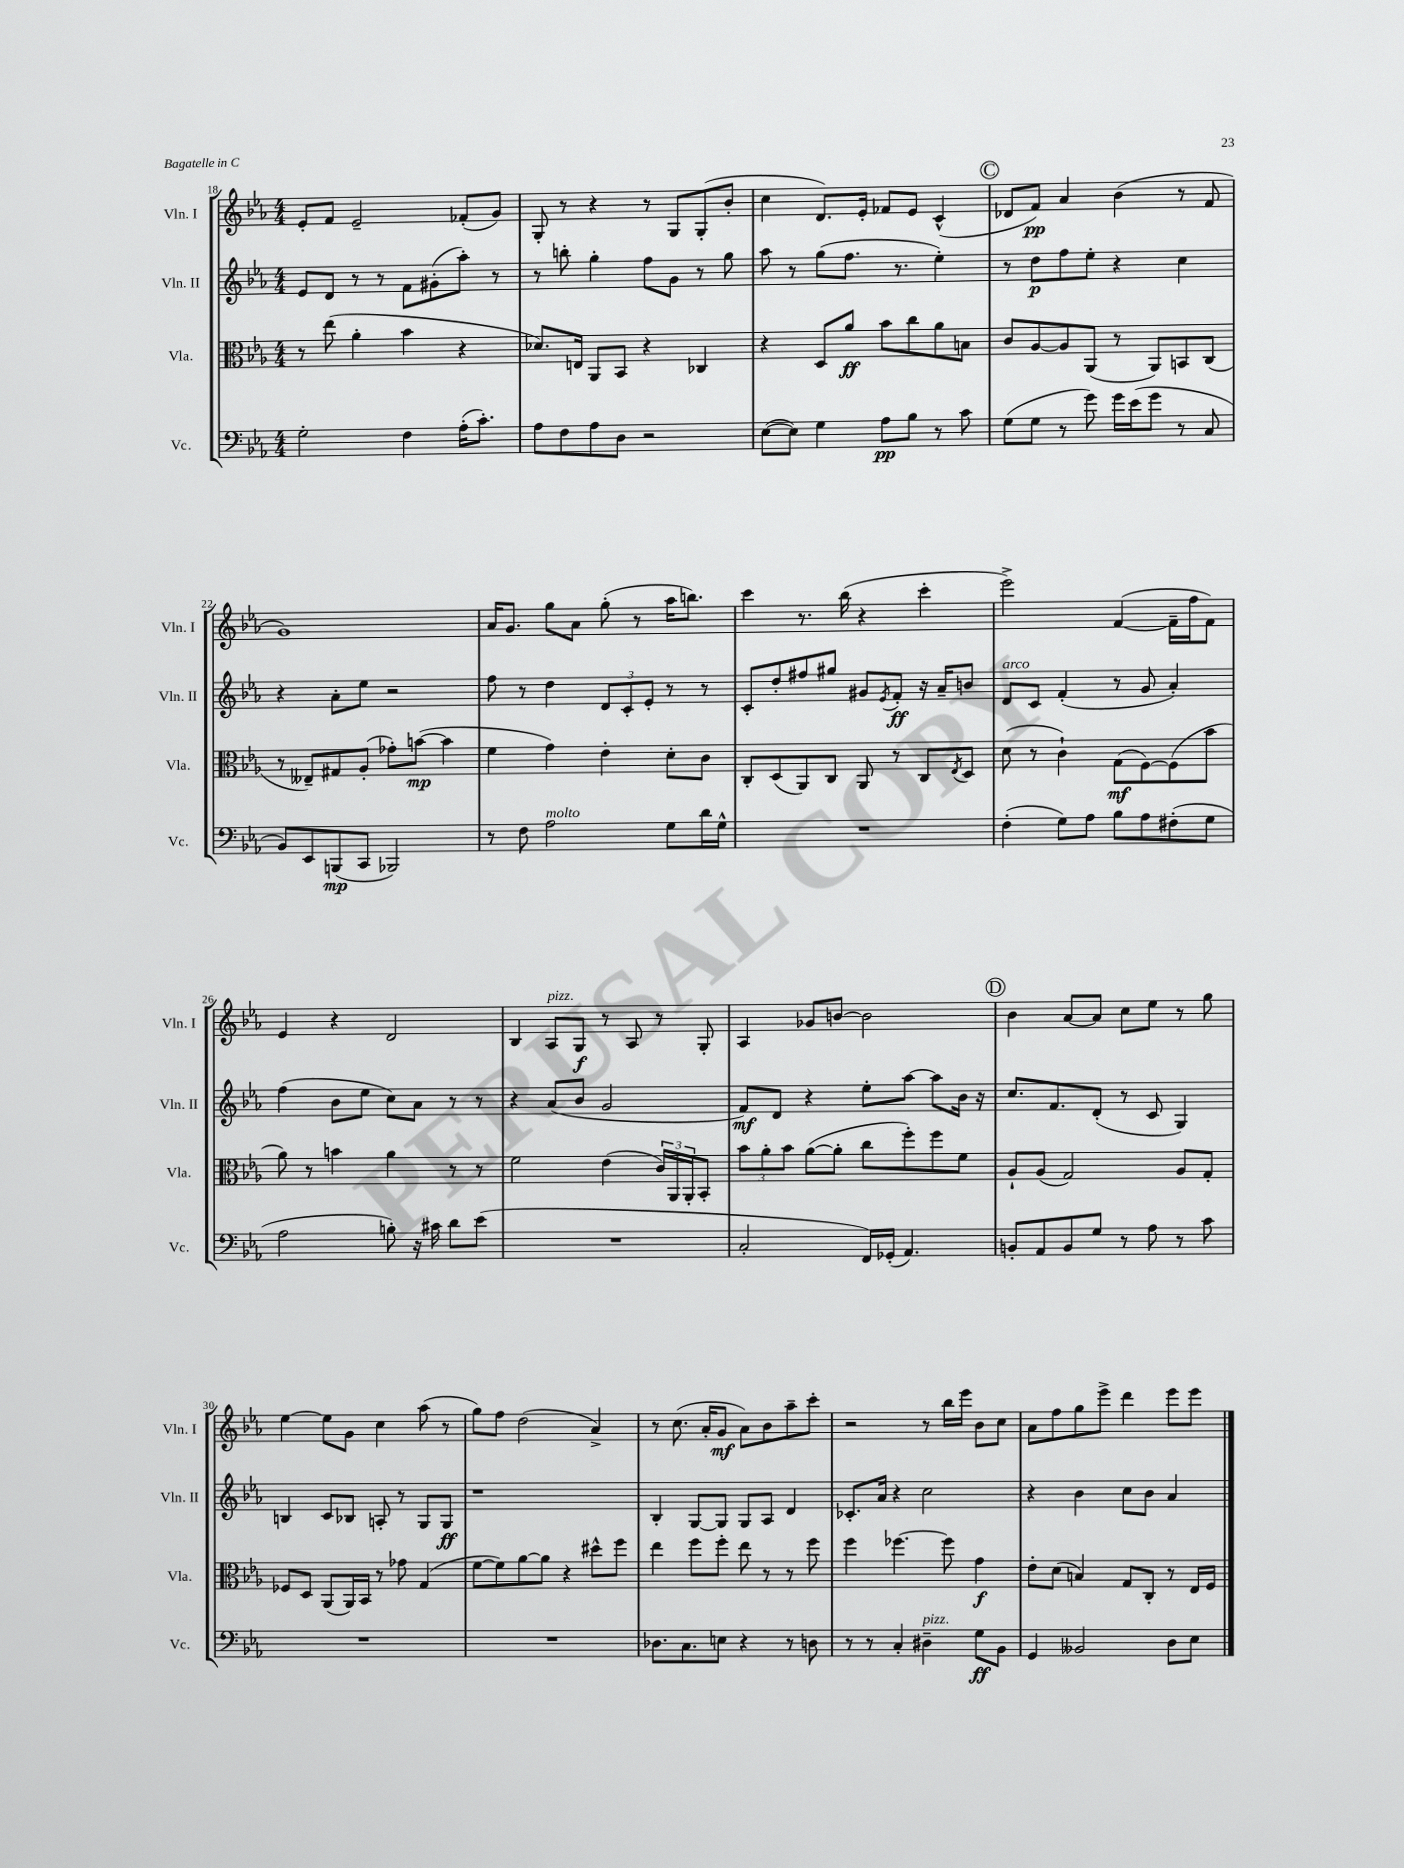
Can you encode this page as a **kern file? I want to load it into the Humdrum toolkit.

**kern	**dynam	**kern	**dynam	**kern	**dynam	**kern	**dynam
*part4	*part4	*part3	*part3	*part2	*part2	*part1	*part1
*staff4	*staff4	*staff3	*staff3	*staff2	*staff2	*staff1	*staff1
*I"Vc.	*	*I"Vla.	*	*I"Vln. II	*	*I"Vln. I	*
*I'Vc.	*	*I'Vla.	*	*I'Vln. II	*	*I'Vln. I	*
*clefF4	*	*clefC3	*	*clefG2	*	*clefG2	*
*k[b-e-a-]	*	*k[b-e-a-]	*	*k[b-e-a-]	*	*k[b-e-a-]	*
*M4/4	*	*M4/4	*	*M4/4	*	*M4/4	*
=18	=18	=18	=18	=18	=18	=18	=18
2G'\	.	8r	.	8e-/L	.	8e-'/L	.
.	.	(8ee-\	.	8d/J	.	8f/J	.
.	.	4a-'\	.	8r	.	2e-~/	.
.	.	.	.	8r	.	.	.
4F\	.	4b-\	.	8f\L	.	.	.
.	.	.	.	(8g#X'\	.	.	.
(16A-'\KL	.	4r	.	8aa-'\J)	.	(8f-X'/L	.
8.c'\J)	.	.	.	.	.	.	.
.	.	.	.	8r	.	8g/J)	.
=19	=19	=19	=19	=19	=19	=19	=19
8A-\L	.	8.d-X/L)	.	8r	.	8G'/	.
8F\	.	.	.	8bbn'\	.	8r	.
.	.	16En/Jk	.	.	.	.	.
8A-\	.	8AA-/L	.	4gg'\	.	4r	.
8D\J	.	8BB-/J	.	.	.	.	.
2r	.	4r	.	8ff\L	.	8r	.
.	.	.	.	8g\J	.	8G/L	.
.	.	4C-X/	.	8r	.	(8G'/	.
.	.	.	.	8gg\	.	8b-'/J	.
=20	=20	=20	=20	=20	=20	=20	=20
([8E-\L	.	4r	.	8aa-\	.	4cc\	.
8E-\J])	.	.	.	8r	.	.	.
4G\	.	8D/L	.	(8gg\L	.	8.d/L)	.
.	.	8a-/J	ff	8.ff\J	.	.	.
.	.	.	.	.	.	16e-'/Jk	.
8A-\L	pp	8b-\L	.	.	.	8f-X/L	.
.	.	.	.	8.r	.	.	.
8B-\J	.	8cc\	.	.	.	8e-/J	.
8r	.	8a-\	.	4ee-'\)	.	(4c^^/	.
8c\	.	8Bn\J	.	.	.	.	.
!!LO:REH:place=s1:t=C
=21	=21	=21	=21	=21	=21	=21	=21
(8G\L	.	8c/L	.	8r	.	8d-X/L	.
8G\J	.	[8A-/	.	8dd\L	p	8f/J)	pp
8r	.	8A-/]	.	8ff\	.	4a-/	.
8g\)	.	(8AA-/J	.	8ee-'\J	.	.	.
16g\LL	.	8r	.	4r	.	(4b-\	.
(16e-\J	.	.	.	.	.	.	.
8g\J	.	8AA-/L)	.	.	.	.	.
8r	.	8BBn/	.	4cc\	.	8r	.
8C/	.	(8C/J	.	.	.	8f/	.
!!LO:LB:g=z
=22	=22	=22	=22	=22	=22	=22	=22
8BB-/L)	.	8r	.	4r	.	1g)	.
8EE-/	.	8E--X~/L)	.	.	.	.	.
(8BBBn/	mp	8G#X/	.	8a-'\L	.	.	.
8CC/J	.	(8A-'/J	.	8ee-\J	.	.	.
2BBB-X/)	.	8g-X'\L)	.	2r	.	.	.
.	.	([8bn\J	mp	.	.	.	.
.	.	4b\]	.	.	.	.	.
=23	=23	=23	=23	=23	=23	=23	=23
8r	.	4f\	.	8ff\	.	16a-/KL	.
.	.	.	.	.	.	8.g/J	.
8F\	.	.	.	8r	.	.	.
!LO:TX:a:i:t=molto	!	!	!	!	!	!	!
2A-\	.	4g\)	.	4dd\	.	8gg\L	.
.	.	.	.	.	.	8a-\J	.
.	.	4e-'\	.	12d/L	.	(8gg'\	.
.	.	.	.	12c'/	.	.	.
.	.	.	.	.	.	8r	.
.	.	.	.	12e-'/J	.	.	.
8G\L	.	8d'\L	.	8r	.	16aa-\KL	.
.	.	.	.	.	.	8.bbn\J)	.
16d\L	.	8c\J	.	8r	.	.	.
16G^^\JJ	.	.	.	.	.	.	.
=24	=24	=24	=24	=24	=24	=24	=24
1r	.	8C'/L	.	8c'/L	.	4ccc\	.
.	.	(8D/	.	8dd'/	.	.	.
.	.	8AA-/)	.	8ff#X/	.	8.r	.
.	.	8C/J	.	8gg#X/J	.	.	.
.	.	.	.	.	.	(16bb-\	.
.	.	8AA-/	.	8g#X/L	.	4r	.
.	.	.	.	8qe-/	.	.	.
.	.	8r	.	8f'/J	ff	.	.
.	.	8C/L	.	16r	.	4ccc'\	.
.	.	.	.	16a-~/KL	.	.	.
.	.	8qE-/	.	.	.	.	.
.	.	8D/J	.	8bn/J	.	.	.
=25	=25	=25	=25	=25	=25	=25	=25
!	!	!	!	!LO:TX:a:i:t=arco	!	!	!
(4F'\	.	(8d\	.	8d/L	.	2eee-^\)	.
.	.	8r	.	8c/J	.	.	.
8G\L)	.	4c`\)	.	(4f'/	.	.	.
8A-\J	.	.	.	.	.	.	.
8B-\L	.	(8G\L	mf	8r	.	([4f/	.
8A-\	.	[8F\)	.	8g/	.	.	.
(8F#X'\	.	(8F\]	.	4a-'/)	.	16f~\LL]	.
.	.	.	.	.	.	16ff\J	.
8G\J	.	8b-\J	.	.	.	8f\J)	.
!!LO:LB:g=z
=26	=26	=26	=26	=26	=26	=26	=26
2A-\	.	8a-\)	.	(4ff\	.	4e-/	.
.	.	8r	.	.	.	.	.
.	.	4bn\	.	8b-\L	.	4r	.
.	.	.	.	8ee-\J	.	.	.
8Bn'\)	.	4a-\	.	8cc\L)	.	2d/	.
16r	.	.	.	8a-\J	.	.	.
16c#X\	.	.	.	.	.	.	.
8d\L	.	8r	.	8r	.	.	.
(8e-\J	.	8r	.	8r	.	.	.
=27	=27	=27	=27	=27	=27	=27	=27
1r	.	2f\	.	4r	.	4B-/	.
!	!	!	!	!	!	!LO:TX:a:i:t=pizz.	!
.	.	.	.	(8a-/L	.	8A-/L	.
.	.	.	.	8b-/J	.	8G/J	f
.	.	(4e-\	.	2g/	.	8r	.
.	.	.	.	.	.	8A-/	.
.	.	24c/LL)	.	.	.	8r	.
.	.	24AA-/	.	.	.	.	.
.	.	24AA-'/J	.	.	.	.	.
.	.	8BB-'/J	.	.	.	8G'/	.
=28	=28	=28	=28	=28	=28	=28	=28
2C'/	.	12b-\L	.	8f/L)	mf	4A-/	.
.	.	12a-'\	.	.	.	.	.
.	.	.	.	8d/J	.	.	.
.	.	12b-\J	.	.	.	.	.
.	.	([8a-\L	.	4r	.	8g-X/L	.
.	.	8a-'\J]	.	.	.	[8bn/J	.
16FF/LL)	.	8cc\L	.	8ee-'\L	.	2b\]	.
(16GG-X'/JJ	.	.	.	.	.	.	.
4.AA-/)	.	8ff'\)	.	[8aa-\J	.	.	.
.	.	8ff\	.	8aa-\L]	.	.	.
.	.	8f\J	.	16b-\Jk	.	.	.
.	.	.	.	16r	.	.	.
!!LO:REH:place=s1:t=D
=29	=29	=29	=29	=29	=29	=29	=29
8BBn'/L	.	8A-`/L	.	8.cc/L	.	4b-\	.
8AA-/	.	(8A-/J	.	.	.	.	.
.	.	.	.	8.f/	.	.	.
8BB/	.	2G/)	.	.	.	[8a-/L	.
8G/J	.	.	.	(8d'/J	.	8a-/J]	.
8r	.	.	.	8r	.	8cc\L	.
8A-\	.	.	.	8c/	.	8ee-\J	.
8r	.	8A-/L	.	4G/)	.	8r	.
8c\	.	8G'/J	.	.	.	8gg\	.
!!LO:LB:g=z
=30	=30	=30	=30	=30	=30	=30	=30
1r	.	8F-X/L	.	4Bn/	.	[4ee-\	.
.	.	8D/J	.	.	.	.	.
.	.	(8AA-/L	.	8c/L	.	8ee-\L]	.
.	.	16AA-/L)	.	8B-X/J	.	8g\J	.
.	.	16BB-/JJ	.	.	.	.	.
.	.	8r	.	8An'/	.	4cc\	.
.	.	8g-X\	.	8r	.	.	.
.	.	(4G/	.	8G/L	.	(8aa-\	.
.	.	.	.	8G/J	ff	8r	.
=31	=31	=31	=31	=31	=31	=31	=31
1r	.	[8f\L	.	1r	.	8gg\L)	.
.	.	8f\])	.	.	.	8ff\J	.
.	.	[8a-\	.	.	.	(2dd\	.
.	.	8a-\J]	.	.	.	.	.
.	.	4r	.	.	.	.	.
.	.	8dd#X^^\L	.	.	.	4a-^/)	.
.	.	8ff\J	.	.	.	.	.
=32	=32	=32	=32	=32	=32	=32	=32
8.D-X\L	.	4ee-\	.	4B-'/	.	8r	.
.	.	.	.	.	.	(8.cc\	.
8.C\	.	.	.	.	.	.	.
.	.	8ff\L	.	[8G/L	.	.	.
.	.	.	.	.	.	16a-'/KL	.
8En\J	.	8ff'\J	.	8G/J]	.	8g/J	mf
4r	.	8ee-\	.	8G/L	.	8a-\L)	.
.	.	8r	.	8A-/J	.	8b-\	.
8r	.	8r	.	4d/	.	8aa-~\	.
8Dn\	.	8ff\	.	.	.	8ccc'\J	.
=33	=33	=33	=33	=33	=33	=33	=33
8r	.	4ff\	.	8.c-X'/L	.	2r	.
8r	.	.	.	.	.	.	.
.	.	.	.	16a-/Jk	.	.	.
4C'/	.	[4.ff-X\	.	4r	.	.	.
!LO:TX:a:i:t=pizz.	!	!	!	!	!	!	!
4D#X~\	.	.	.	2cc\	.	8r	.
.	.	8ff-\]	.	.	.	16bb-\LL	.
.	.	.	.	.	.	16eee-\JJ	.
8G\L	ff	4g\	f	.	.	8b-\L	.
8BB-\J	.	.	.	.	.	8cc\J	.
=34	=34	=34	=34	=34	=34	=34	=34
4GG/	.	8e-'\L	.	4r	.	8a-\L	.
.	.	(8d\J	.	.	.	8ff\	.
2BB--X/	.	4Bn/)	.	4b-\	.	8gg\	.
.	.	.	.	.	.	8eee-^\J	.
.	.	8G/L	.	8cc\L	.	4ddd\	.
.	.	8C'/J	.	8b-\J	.	.	.
8D\L	.	8r	.	4a-/	.	8eee-\L	.
8E-\J	.	16E-/LL	.	.	.	8eee-\J	.
.	.	16F/JJ	.	.	.	.	.
==	==	==	==	==	==	==	==
*-	*-	*-	*-	*-	*-	*-	*-
